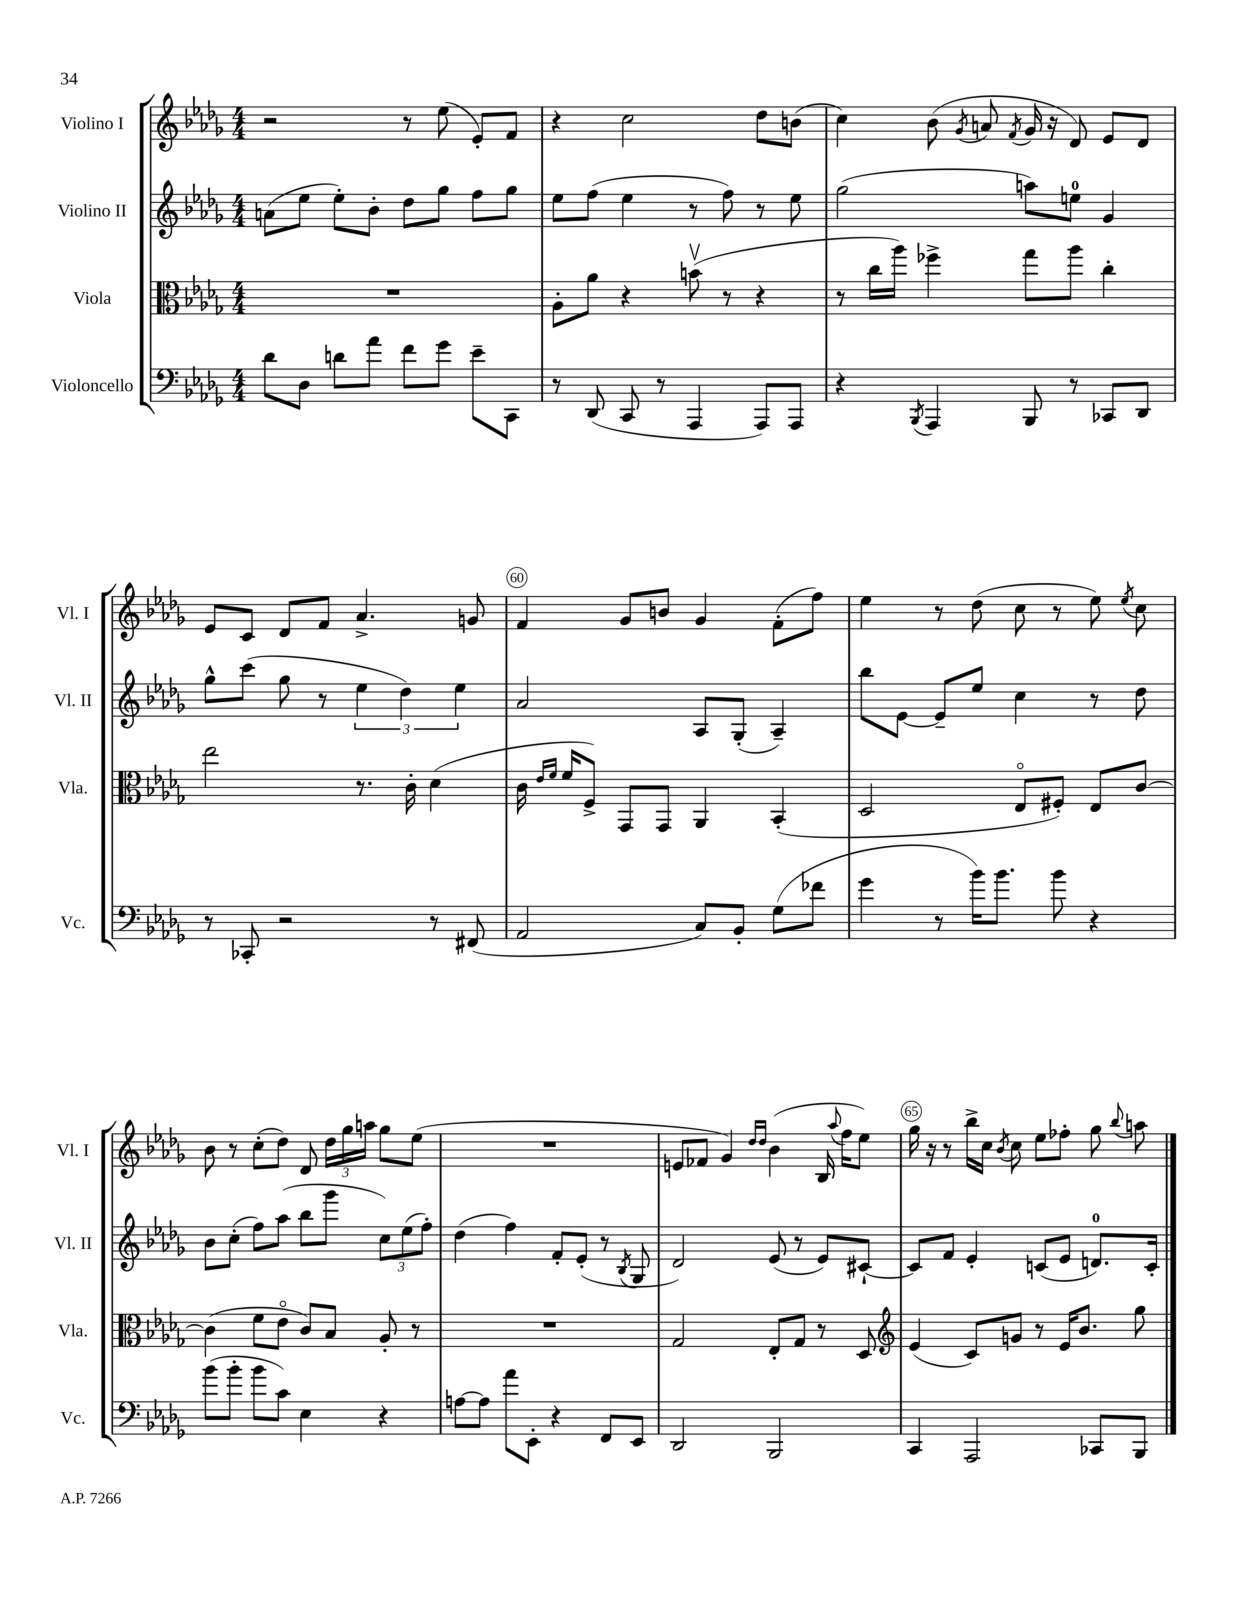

**kern	**kern	**kern	**kern
*part4	*part3	*part2	*part1
*staff4	*staff3	*staff2	*staff1
*I"Violoncello	*I"Viola	*I"Violino II	*I"Violino I
*I'Vc.	*I'Vla.	*I'Vl. II	*I'Vl. I
*clefF4	*clefC3	*clefG2	*clefG2
*k[b-e-a-d-g-]	*k[b-e-a-d-g-]	*k[b-e-a-d-g-]	*k[b-e-a-d-g-]
*M4/4	*M4/4	*M4/4	*M4/4
=56	=56	=56	=56
8d-\L	1r	(8an\L	2r
8D-\J	.	8ee-\J	.
8dn\L	.	8ee-'\L)	.
8a-\J	.	8b-'\J	.
8f\L	.	8dd-\L	8r
8g-\J	.	8gg-\J	(8ee-\
8e-~\L	.	8ff\L	8e-'/L)
8CC\J	.	8gg-\J	8f/J
=57	=57	=57	=57
8r	8A-'\L	8ee-\L	4r
(8DD-/	8a-\J	(8ff\J	.
8CC/	4r	4ee-\	2cc\
8r	.	.	.
4AAA-/	(8bnv\	8r	.
.	8r	8ff\)	.
8AAA-/L)	4r	8r	8dd-\L
8AAA-/J	.	8ee-\	(8bn\J
=58	=58	=58	=58
4r	8r	(2gg-\	4cc\)
.	16cc\LL	.	.
.	16aa-\JJ)	.	.
8qBBB-/	.	.	.
4AAA-/	4ff-X^\	.	(8b-\
.	.	.	8qg-/
.	.	.	8an/
.	.	.	8qf/
8BBB-/	8gg-\L	8aan\L)	16g-/
.	.	.	16r
8r	8aa-\J	8een\J	8d-/)
8CC-X/L	4cc'\	4g-/	8e-/L
8DD-/J	.	.	8d-/J
!!LO:LB:g=z
=59	=59	=59	=59
8r	2ee-\	8gg-^^\L	8e-/L
8CC-X'/	.	(8ccc\J	8c/J
2r	.	8gg-\	8d-/L
.	.	8r	8f/J
.	8.r	6ee-\	4.a-^/
.	.	6dd-\)	.
.	16c'\	.	.
8r	(4d-\	.	.
.	.	6ee-\	.
(8FF#X/	.	.	8gn/
=60	=60	=60	=60
2AA-/	16c\	2a-/	4f/
.	16qqe-/LL	.	.
.	16qqf/JJ	.	.
.	16f/KL	.	.
.	8F^/J)	.	.
.	8GG-/L	.	8g-/L
.	8GG-/J	.	8bn/J
8C/L)	4AA-/	8A-/L	4g-/
8BB-'/J	.	(8G-'/J	.
(8G-\L	(4BB-'/	4A-~/)	(8f'\L
8f-X\J	.	.	8ff\J)
=61	=61	=61	=61
4g-\	2D-/	8bb-\L	4ee-\
.	.	[8e-\J	.
8r	.	8e-~/L]	8r
16b-\KL)	.	8ee-/J	(8dd-\
8.b-\J	.	.	.
.	8E-/L	4cc\	8cc\
8b-\	8F#X'/J)	.	8r
4r	8E-/L	8r	8ee-\)
.	.	.	8qee-/
.	[8c/J	8dd-\	8cc\
!!LO:LB:g=z
=62	=62	=62	=62
(8b-\L	(4c\]	8b-\L	8b-\
8b-'\J	.	(8cc'\J	8r
8b-\L	8f\L	8ff\L)	(8cc'\L
8c\J)	8e-\J	(8aa-\J	8dd-\J)
4E-\	8c/L)	8bb-\L	8d-/
.	8B-/J	8ggg-\J	24dd-\LL
.	.	.	24gg-\
.	.	.	24aan\JJ
4r	8A-'/	12cc\L)	8gg-\L
.	.	(12ee-\	.
.	8r	.	(8ee-\J
.	.	12ff'\J)	.
=63	=63	=63	=63
[8An\L	1r	(4dd-\	1r
8A\J]	.	.	.
8a-\L	.	4ff\)	.
8EE-'\J	.	.	.
4r	.	8f'/L	.
.	.	(8e-'/J	.
8FF/L	.	8r	.
.	.	8qB-/	.
8EE-/J	.	8G-/	.
=64	=64	=64	=64
2DD-/	2G-/	2d-/)	8en/L
.	.	.	8f-X/J
.	.	.	4g-/)
.	.	.	16qqdd-/LL
.	.	.	16qqdd-/JJ
2BBB-/	8E-'/L	(8e-/	(4b-\
.	8G-/J	8r	.
.	8r	8e-/L)	16B-/
.	.	.	8qqaa-/
.	.	.	16ff\KL
.	8D-/	[8c#X`/J	8ee-\J)
=65	=65	=65	=65
*	*clefG2	*	*
4CC/	(4e-/	8c#/L]	16gg-\
.	.	.	16r
.	.	8f/J	8r
2AAA-/	8c/L)	4e-'/	16bb-^\LL
.	.	.	16cc\JJ
.	.	.	8qb-/
.	8gn/J	.	8cc\
.	8r	(8cn/L	8ee-\L
.	16e-/KL	8e-/J	8ff-X'\J
.	8.b-/J	.	.
8CC-X/L	.	8.dn/L)	8gg-\
.	.	.	8qqbb-/
8BBB-/J	8gg-\	.	8aan\
.	.	16c'/Jk	.
==	==	==	==
*-	*-	*-	*-
